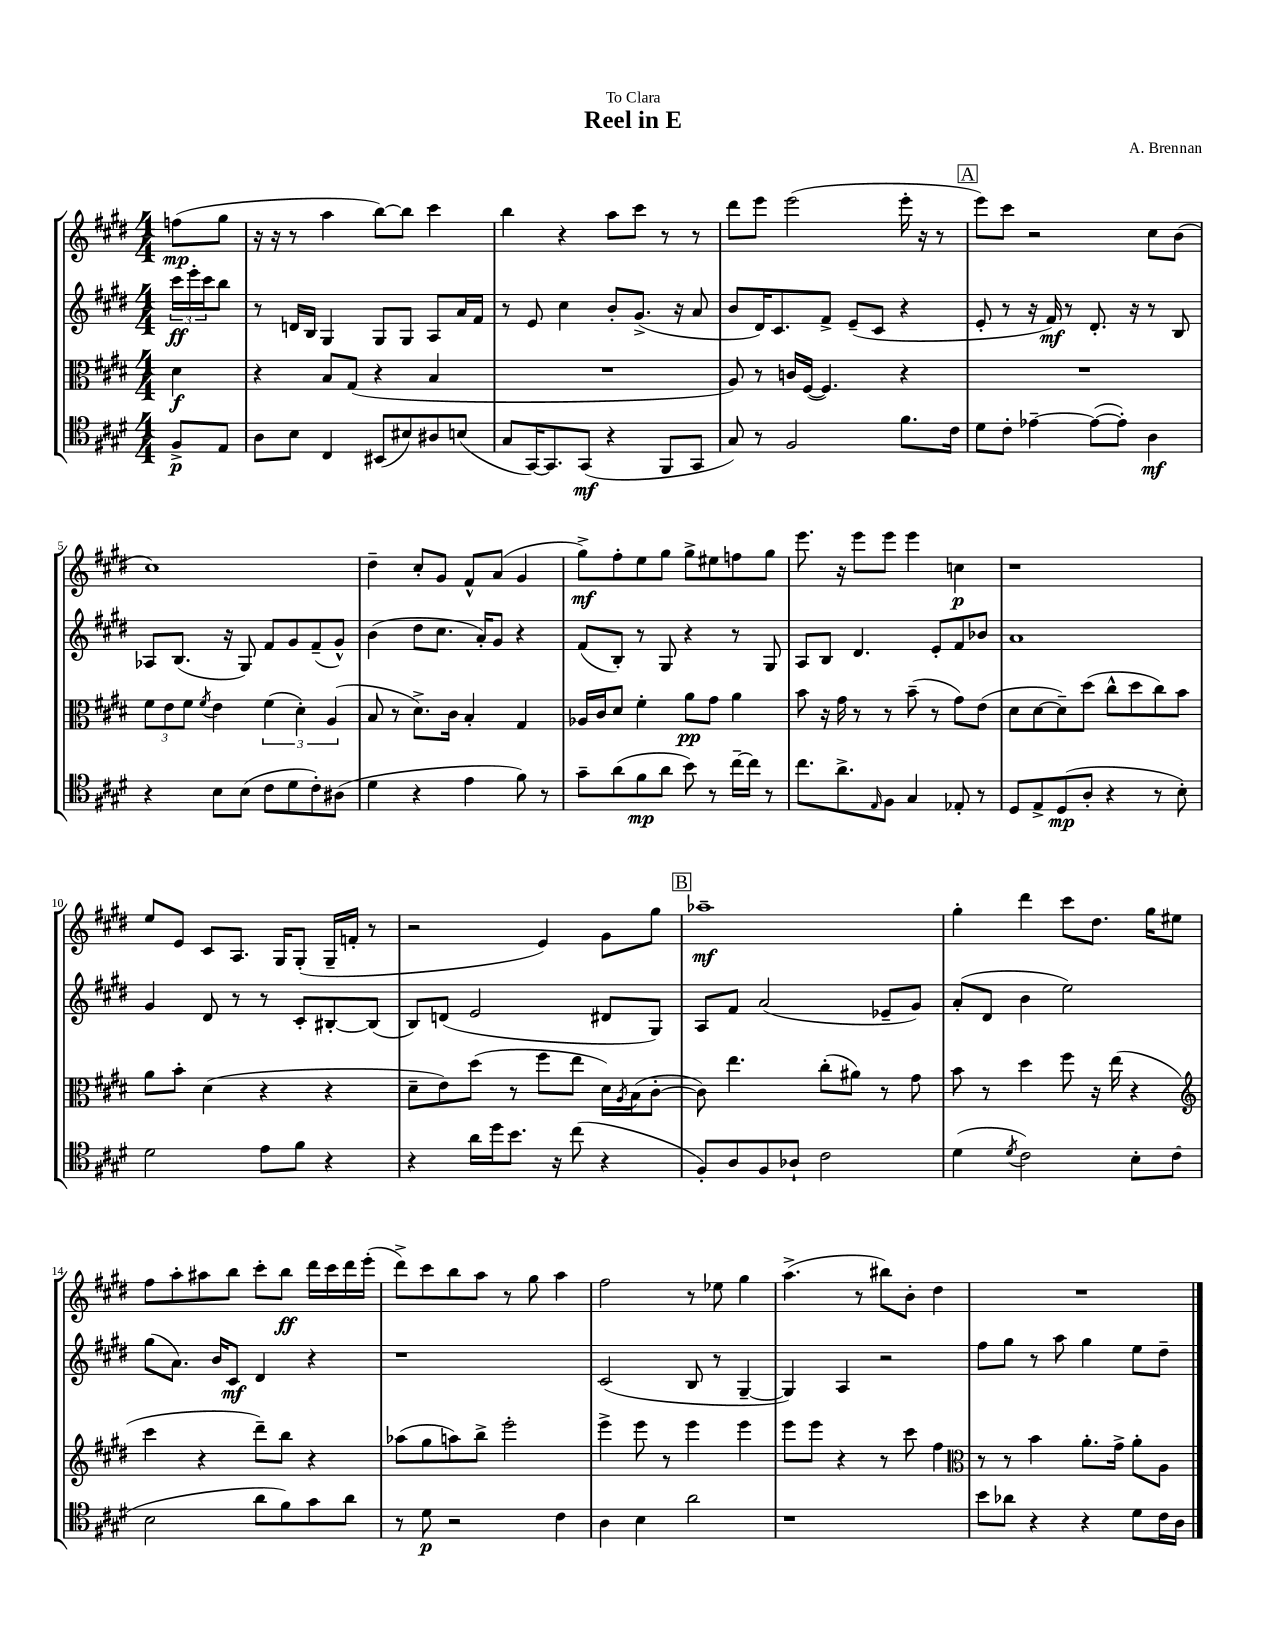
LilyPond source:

\header { title = "Reel in E" composer = "A. Brennan" dedication = "To Clara" }
<<
\new StaffGroup <<
\new Staff = "s0" {
    \clef treble \key e \major \numericTimeSignature \time 4/4 \partial 4
    f''8\mp( gis''8 |
    r16 r16 r8 a''4 b''8~) b''8 cis'''4 |
    b''4 r4 a''8 cis'''8 r8 r8 |
    dis'''8 e'''8 e'''2( e'''16-. r16 r8 |
    \mark \markup { \box "A" } e'''8) cis'''8 r2 cis''8 b'8( |
    cis''1) |
    dis''4-- cis''8-. gis'8 fis'8-^ a'8( gis'4 |
    gis''8->\mf) fis''8-. e''8 gis''8 gis''8-> eis''8 f''8 gis''8 |
    e'''8. r16 e'''8 e'''8 e'''4 c''4\p |
    r1 |
    e''8 e'8 cis'8 a8. gis16 gis8-.( gis16-- f'16-. r8 |
    r2 e'4) gis'8 gis''8 |
    \mark \markup { \box "B" } aes''1--\mf |
    gis''4-. dis'''4 cis'''8 dis''8. gis''16 eis''8 |
    fis''8 a''8-. ais''8 b''8 cis'''8-. b''8\ff dis'''16 cis'''16 dis'''16 e'''16-.( |
    dis'''8->) cis'''8 b''8 a''8 r8 gis''8 a''4 |
    fis''2 r8 ees''8 gis''4 |
    a''4.->( r8 bis''8) b'8-. dis''4 |
    R1 \bar "|." |
}
\new Staff = "s1" {
    \clef treble \key e \major \numericTimeSignature \time 4/4 \partial 4
    \tuplet 3/2 { cis'''16\ff e'''16-. cis'''16 } b''8 |
    r8 d'16 b16 gis4 gis8 gis8 a8 a'16 fis'16 |
    r8 e'8 cis''4 b'8-. gis'8.->( r16 a'8 |
    b'8 dis'16) cis'8. fis'8-> e'8--( cis'8 r4 |
    \mark \markup { \box "A" } e'8-. r8 r16 fis'16\mf) r8 dis'8.-. r16 r8 b8 |
    aes8 b8.( r16 gis8) fis'8 gis'8 fis'8--( gis'8-^) |
    b'4( dis''8 cis''8. a'16-.) gis'8 r4 |
    fis'8( b8-.) r8 gis8 r4 r8 gis8 |
    a8 b8 dis'4. e'8-. fis'8 bes'8 |
    a'1 |
    gis'4 dis'8 r8 r8 cis'8-. bis8~-. bis8( |
    b8) d'8( e'2 dis'8 gis8) |
    \mark \markup { \box "B" } a8 fis'8 a'2( ees'8-- gis'8) |
    a'8-.( dis'8 b'4 e''2) |
    gis''8( a'8.) b'16 cis'8\mf dis'4 r4 |
    r1 |
    cis'2( b8 r8 gis4~-- |
    gis4) a4 r2 |
    fis''8 gis''8 r8 a''8 gis''4 e''8 dis''8-- \bar "|." |
}
\new Staff = "s2" {
    \clef alto \key e \major \numericTimeSignature \time 4/4 \partial 4
    dis'4\f |
    r4 b8 gis8( r4 b4 |
    R1 |
    a8) r8 c'16 fis16~( fis4.) r4 |
    \mark \markup { \box "A" } R1 |
    \tuplet 3/2 { fis'8 e'8 fis'8 } \acciaccatura { fis'8 } e'4 \tuplet 3/2 { fis'4( dis'4-.) a4( } |
    b8 r8 dis'8.->) cis'16 b4-. gis4 |
    aes16 cis'16 dis'8 fis'4-. a'8\pp gis'8 a'4 |
    b'8 r16 gis'16 r8 r8 b'8--( r8 gis'8) e'8( |
    dis'8 dis'8~ dis'8--) dis''8( cis''8-^ dis''8 cis''8) b'8 |
    a'8 b'8-. dis'4( r4 r4 |
    dis'8-- e'8) dis''8( r8 fis''8 e''8 dis'16) \acciaccatura { a8 } b16( cis'8~-. |
    \mark \markup { \box "B" } cis'8) e''4. cis''8-.( ais'8) r8 gis'8 |
    b'8 r8 dis''4 fis''8 r16 e''16( r4 |
    \clef treble cis'''4 r4 dis'''8--) b''8 r4 |
    aes''8( gis''8 a''8) b''8-> e'''2-. |
    e'''4-> e'''8 r8 e'''4 e'''4 |
    e'''8 e'''8 r4 r8 cis'''8 fis''4 |
    \clef alto r8 r8 b'4 a'8.-. gis'16-> a'8-. a8 \bar "|." |
}
\new Staff = "s3" {
    \clef tenor \key e \major \numericTimeSignature \time 4/4 \partial 4
    fis8->\p e8 |
    a8 b8 cis4 bis,8( bis8) ais8 b8( |
    gis8 gis,16~) gis,8. gis,8\mf( r4 fis,8 gis,8 |
    gis8) r8 fis2 fis'8. cis'16 |
    \mark \markup { \box "A" } dis'8 cis'8-. ees'4~-- ees'8~( ees'8-.) a4\mf |
    r4 b8 b8( cis'8 dis'8 cis'8-.) ais8( |
    dis'4 r4 e'4 fis'8) r8 |
    gis'8-- a'8( fis'8\mp a'8 b'8) r8 cis''16~-- cis''16 r8 |
    cis''8. a'8.-> \grace { e16 } fis8 gis4 ees8-. r8 |
    dis8 e8-> dis8\mp( a8-. r4 r8 b8-.) |
    dis'2 e'8 fis'8 r4 |
    r4 a'16 dis''16 b'8. r16 cis''8( r4 |
    \mark \markup { \box "B" } fis8-.) a8 fis8 aes8-! cis'2 |
    dis'4( \acciaccatura { dis'8 } cis'2) b8-. cis'8( |
    b2 a'8 fis'8) gis'8 a'8 |
    r8 dis'8\p r2 cis'4 |
    a4 b4 a'2 |
    r1 |
    b'8 aes'8 r4 r4 dis'8 cis'16 a16 \bar "|." |
}
>>
>>
